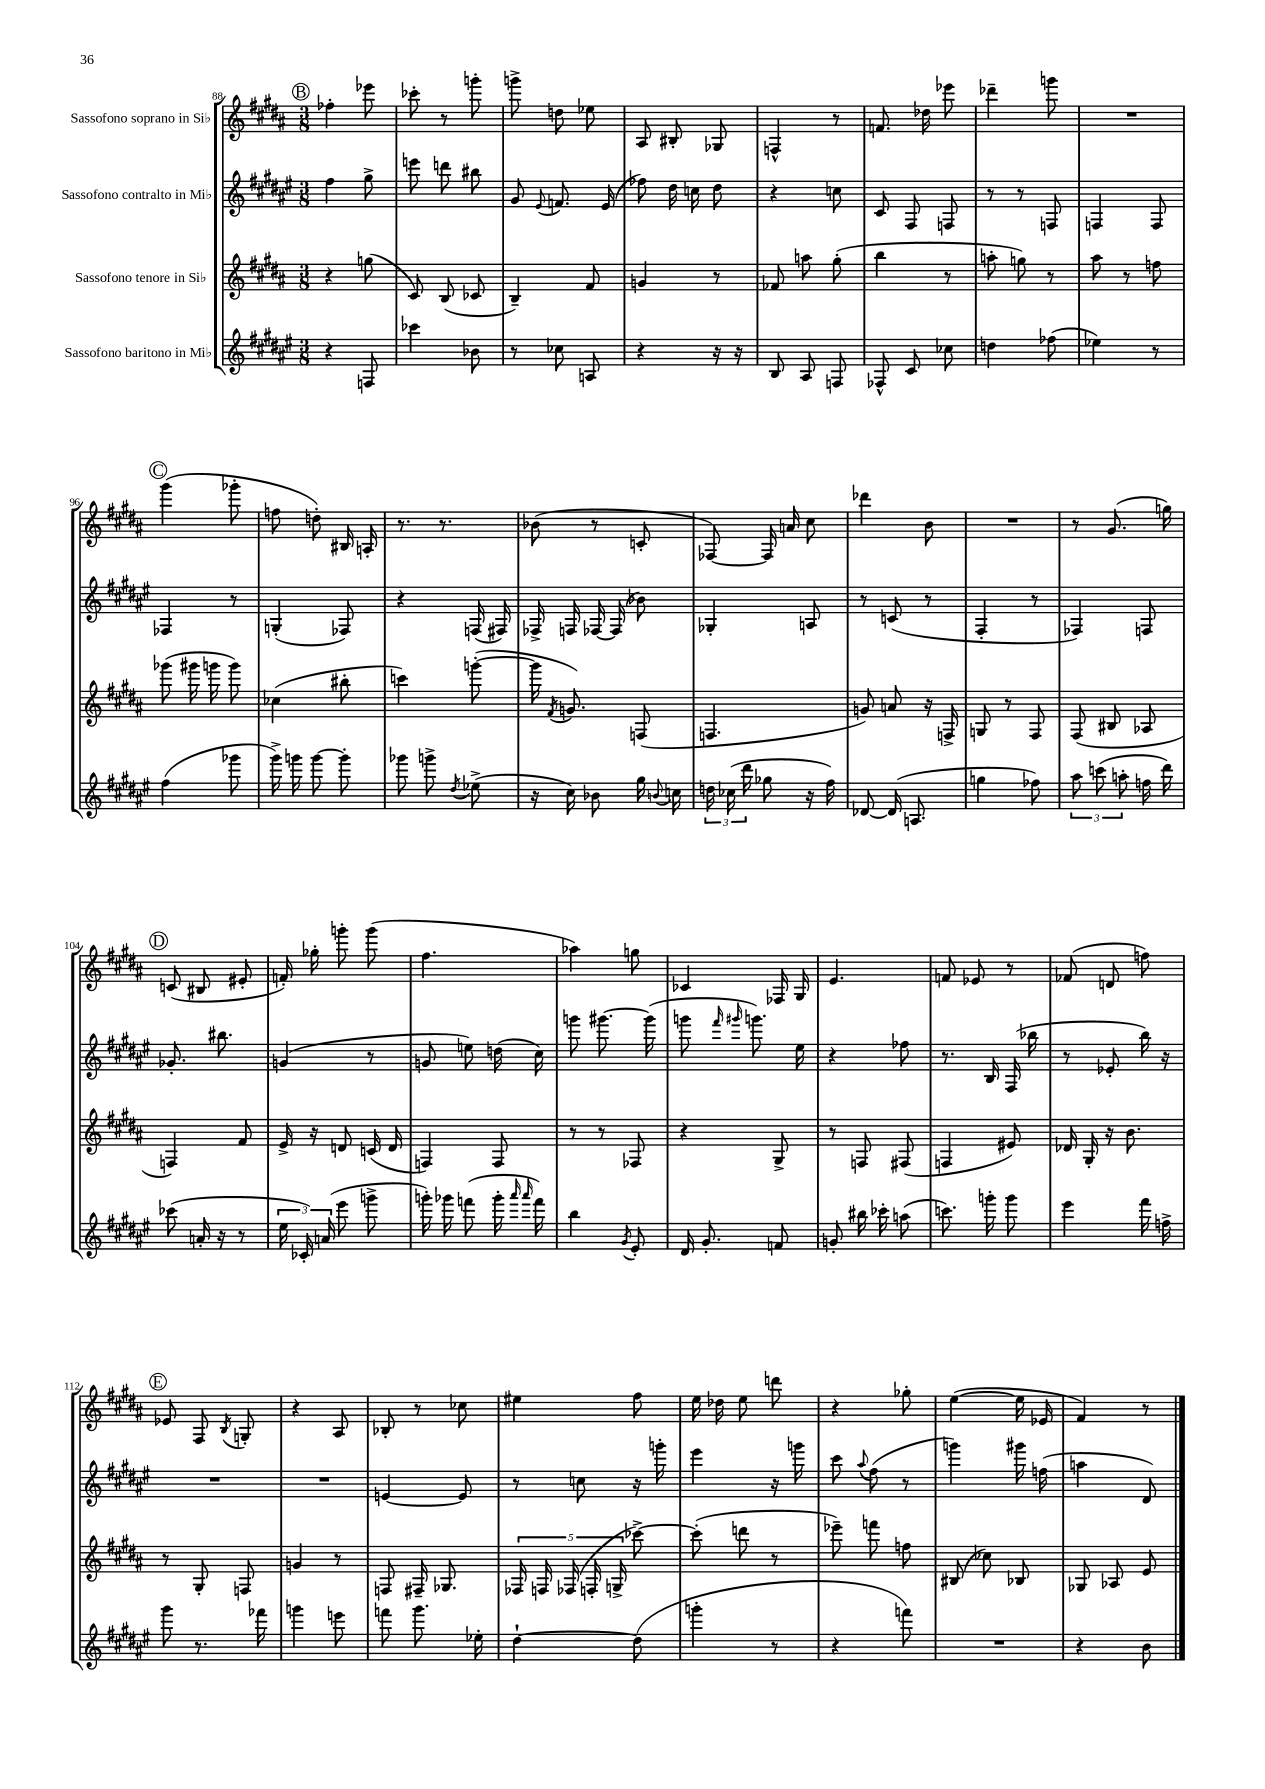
<<
\new StaffGroup <<
\new Staff = "s0" \with { instrumentName = "Sassofono soprano in Sib" } {
    \clef treble \key b \major \numericTimeSignature \time 3/8
    \autoBeamOff \mark \markup { \circle "B" } fes''4-. ees'''8 |
    ces'''8-. r8 g'''8-. |
    g'''8-> d''8 ees''8 |
    ais8 bis8-. ges8 |
    f4-^ r8 |
    f'8. des''16 ees'''8 |
    des'''4-- g'''8 |
    R4. |
    \mark \markup { \circle "C" } gis'''4( ges'''8-. |
    f''8 d''8-.) bis16 a16-. |
    r8. r8. |
    bes'8( r8 c'8-. |
    fes8~) fes16 a'16 cis''8 |
    des'''4 b'8 |
    R4. |
    r8 gis'8.( g''16) |
    \mark \markup { \circle "D" } c'8( bis8 eis'8-. |
    f'16-.) ges''16-. g'''8-. g'''8( |
    fis''4. |
    aes''4) g''8 |
    ces'4 fes16 gis16 |
    e'4. |
    f'8 ees'8 r8 |
    fes'8( d'8 f''8) |
    \mark \markup { \circle "E" } ees'8 fis8 \acciaccatura { b8 } g8-. |
    r4 ais8 |
    bes8-. r8 ces''8 |
    eis''4 fis''8 |
    e''16 des''16 e''8 d'''8 |
    r4 ges''8-. |
    e''4~( e''16 ees'16 |
    fis'4) r8 \bar "|." |
}
\new Staff = "s1" \with { instrumentName = "Sassofono contralto in Mib" } {
    \clef treble \key fis \major \numericTimeSignature \time 3/8
    \autoBeamOff \mark \markup { \circle "B" } fis''4 gis''8-> |
    e'''8 d'''8 bis''8 |
    gis'8 \appoggiatura { eis'8 } f'8. eis'16( |
    fes''8) dis''16 c''16 dis''8 |
    r4 c''8 |
    cis'8 fis8 f8 |
    r8 r8 f8 |
    f4 f8 |
    \mark \markup { \circle "C" } fes4 r8 |
    g4-.( fes8) |
    r4 f16( fis16) |
    fes16-> f16 fes16~ fes16( bes'8) |
    ges4-. a8 |
    r8 c'8( r8 |
    fis4-. r8 |
    fes4) f8 |
    \mark \markup { \circle "D" } ges'8.-. bis''8. |
    g'4( r8 |
    g'8 e''8) d''16( cis''16) |
    g'''8 gis'''8.~ gis'''16( |
    g'''8 \grace { fis'''16 gis'''16 } g'''8.) eis''16 |
    r4 fes''8 |
    r8. b16 fis16( bes''16 |
    r8 ees'8-. b''16) r16 |
    \mark \markup { \circle "E" } R4. |
    R4. |
    e'4~ e'8 |
    r8 c''8 r16 g'''16-. |
    eis'''4 r16 g'''16 |
    cis'''8 \appoggiatura { ais''8 } fis''8( r8 |
    g'''4) gis'''16 f''16( |
    a''4 dis'8) \bar "|." |
}
\new Staff = "s2" \with { instrumentName = "Sassofono tenore in Sib" } {
    \clef treble \key b \major \numericTimeSignature \time 3/8
    \autoBeamOff \mark \markup { \circle "B" } r4 g''8( |
    cis'8) b8( ces'8 |
    b4--) fis'8 |
    g'4 r8 |
    fes'8 a''8 gis''8-.( |
    b''4 r8 |
    a''8-. g''8) r8 |
    ais''8 r8 f''8 |
    \mark \markup { \circle "C" } ges'''8( gis'''16 g'''16 g'''8) |
    ces''4( bis''8-. |
    c'''4) g'''8~-.( |
    g'''16 \acciaccatura { fis'8 } g'8.) f8( |
    f4. |
    g'8) a'8 r16 f16-> |
    g8 r8 fis8 |
    fis8( bis8 aes8 |
    \mark \markup { \circle "D" } f4) fis'8 |
    e'16-> r16 d'8 c'16( d'16 |
    f4) f8 |
    r8 r8 fes8 |
    r4 gis8-> |
    r8 f8 fis8( |
    f4 eis'8) |
    des'16 gis16-. r16 b'8. |
    \mark \markup { \circle "E" } r8 gis8-. f8 |
    g'4 r8 |
    f8 fis16-- ges8. |
    \tuplet 5/4 { fes16 f16 fes16( f16-. g16-> } ces'''8~->) |
    ces'''8-.( d'''8 r8 |
    ees'''8--) f'''8 f''8 |
    bis8( ces''8) bes8 |
    ges8 aes8 e'8 \bar "|." |
}
\new Staff = "s3" \with { instrumentName = "Sassofono baritono in Mib" } {
    \clef treble \key fis \major \numericTimeSignature \time 3/8
    \autoBeamOff \mark \markup { \circle "B" } r4 f8 |
    ces'''4 bes'8 |
    r8 ces''8 a8 |
    r4 r16 r16 |
    b8 ais8 f8 |
    fes8-^ cis'8 ces''8 |
    d''4 fes''8( |
    ees''4) r8 |
    \mark \markup { \circle "C" } fis''4( ges'''8 |
    gis'''16->) g'''16 g'''8~ g'''8-. |
    ges'''8 g'''8-> \acciaccatura { dis''8 } ees''8->( |
    r16 cis''16) bes'8 gis''16 \appoggiatura { b'8 } c''16 |
    \tuplet 3/2 { d''16 ces''16( dis'''16 } ges''8 r16 fis''16) |
    des'8~ des'16( a8. |
    g''4 fes''8) |
    \tuplet 3/2 { ais''8 c'''8( a''8-. } f''16 dis'''16) |
    \mark \markup { \circle "D" } ces'''8( a'16-. r16 r8 |
    \tuplet 3/2 { eis''16 ces'16-.) a'16( } eis'''8 g'''8-> |
    g'''16-.) ges'''16 f'''8( ges'''16-. \grace { ais'''16 ais'''16 } f'''16) |
    b''4 \acciaccatura { gis'8 } eis'8-. |
    dis'16 gis'8.-. f'8 |
    g'8-. bis''16 ces'''16-. a''8( |
    c'''8.) g'''16-. g'''8 |
    eis'''4 fis'''16 f''16-> |
    \mark \markup { \circle "E" } gis'''8 r8. fes'''16 |
    g'''4 e'''8 |
    f'''8 gis'''8. ees''16-. |
    dis''4~-! dis''8( |
    g'''4-. r8 |
    r4 f'''8) |
    R4. |
    r4 b'8 \bar "|." |
}
>>
>>
\layout { \context { \Score currentBarNumber = #88 } }
